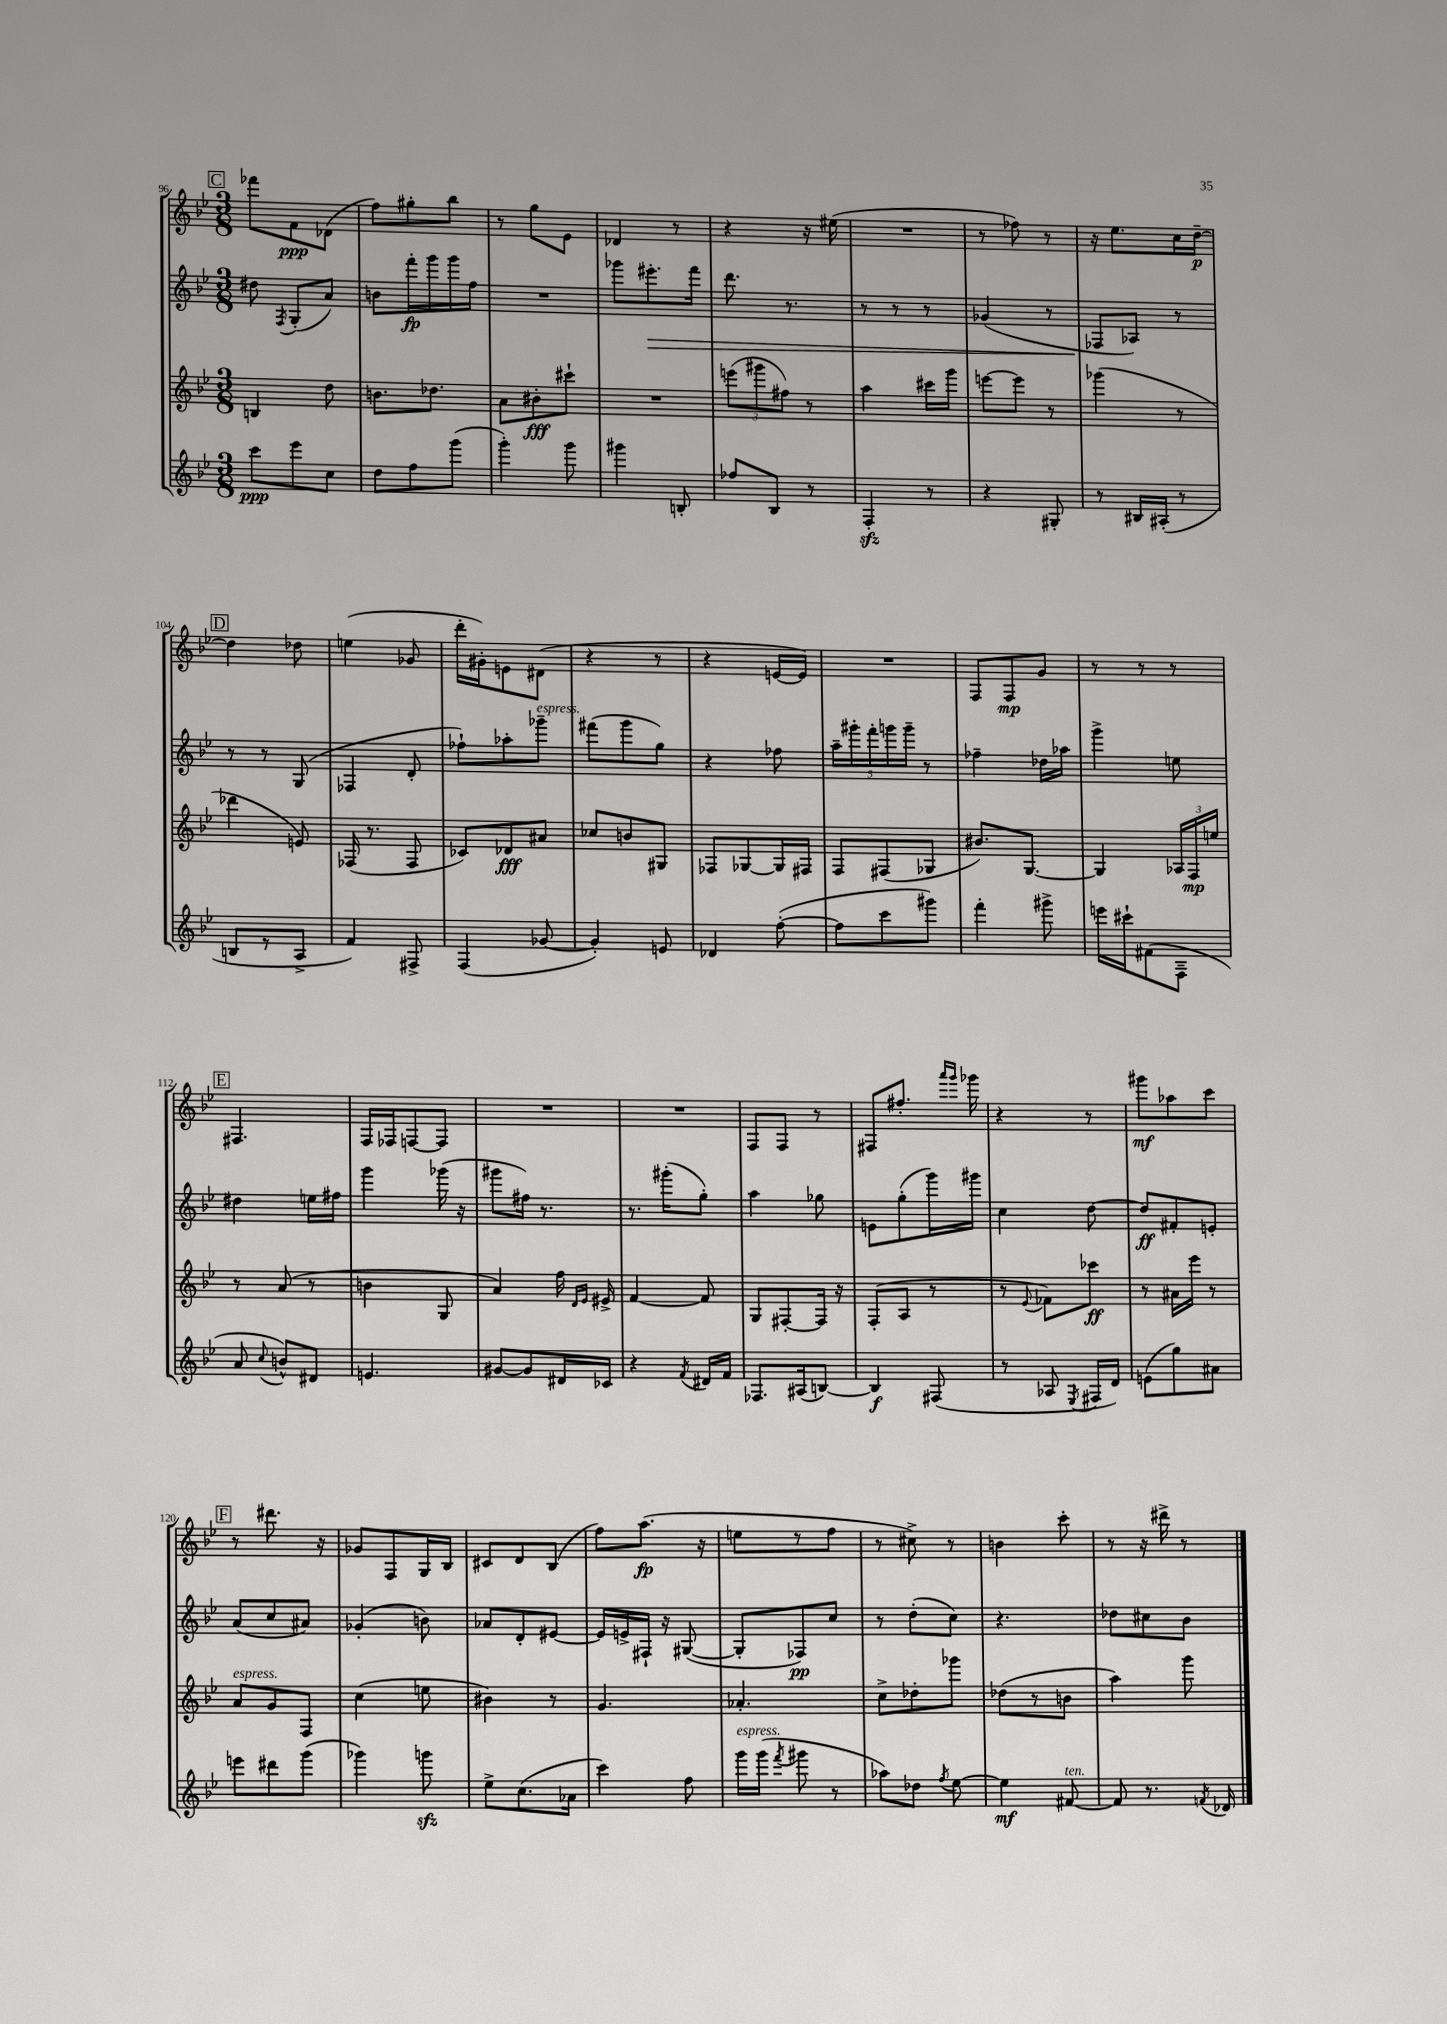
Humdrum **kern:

**kern	**kern	**kern	**kern
*staff4	*staff3	*staff2	*staff1
*clefG2	*clefG2	*clefG2	*clefG2
*k[b-e-]	*k[b-e-]	*k[b-e-]	*k[b-e-]
*M3/8	*M3/8	*M3/8	*M3/8
8ccc	4B	8dd#	8fff-
.	.	8qF	.
8eee-	.	(8G'	8f
8cc	8dd	8a)	(8d-
=	=	=	=
8dd	8.b	8b	8ff)
8ff	.	16fff'	8gg#'
.	8.dd-	16ggg	.
(8ggg	.	16ggg	8bb-
.	.	16ff	.
=	=	=	=
4ggg')	8a	4.r	8r
.	8b#'	.	8gg
8ggg	8ccc#`	.	8e-
=	=	=	=
4ggg#	4.r	8ggg-	4d-
.	.	8.eee#'	.
8B'	.	.	8r
.	.	16fff	.
=	=	=	=
8ff-	(12eee	8.ddd	4r
.	12ggg#	.	.
8B-	.	.	.
.	12ff#)	.	.
.	.	8.r	.
8r	8r	.	16r
.	.	.	(16ee#
=	=	=	=
4F'	4aa	8r	4.r
.	.	8r	.
8r	16ccc#	8r	.
.	16ggg	.	.
=	=	=	=
4r	[8eee	(4g-	8r
.	8eee]	.	8ff-)
8G#'	8r	8r	8r
=	=	=	=
8r	(4ggg-	8F-	16r
.	.	.	8.ee-
16B#	.	8A-)	.
(16A#'	.	.	.
8r	8r	8r	16cc
.	.	.	[16dd~
=	=	=	=
8B	4ddd-	8r	4dd]
8r	.	8r	.
8A^	8e)	(8G	8dd-
=	=	=	=
4f)	(16F-	4F-	(4ee
.	8.r	.	.
8F#^	8F-	8d'	8g-
=	=	=	=
(4F	8c-)	8ff-`)	16ddd'
.	.	.	16g#')
.	8d-	8aa-'	8e
[8g-	8a#	8ggg-~	(8d#
=	=	=	=
4g-'])	8cc-	(8fff#	4r
.	8b	8ggg	.
8e	8G#	8gg)	8r
=	=	=	=
4d-	8F-	4r	4r
.	[8G-	.	.
([8ff'	16G-]	8ff-	[16e
.	16F#	.	16e])
=	=	=	=
8ff]	8F	20aa~	4.r
.	.	20ggg#'	.
.	.	20fff'	.
8ccc	(8F#	.	.
.	.	20ggg	.
.	.	20ggg~	.
8ggg#)	8G-	8r	.
=	=	=	=
4fff'	8.b#)	4ff-~	8F
.	.	.	8F
.	[8.G	.	.
8ggg#^	.	16dd-	8g
.	.	16aa-	.
=	=	=	=
16eee	4G]	4ggg^	8r
16ccc#`	.	.	.
(8f#	.	.	8r
8F~	24A-	8ee	8r
.	24F	.	.
.	24ee	.	.
=	=	=	=
8a	8r	4dd#	4.F#
8qqcc	.	.	.
8b^^)	(8a	.	.
8d#	8r	16ee	.
.	.	16ff#	.
=	=	=	=
4.e	4b	4ggg	16F
.	.	.	16F-
.	.	.	[8F
.	8G	(16ggg-	8F]
.	.	16r	.
=	=	=	=
[8g#	4a)	8ggg#	4.r
8g#]	.	16ff#)	.
.	.	8.r	.
16d#	16ff	.	.
.	16qqd	.	.
.	16qqe-	.	.
16c-	16e#^	.	.
=	=	=	=
4r	[4f	8.r	4.r
.	.	(16ggg#'	.
8qf	.	.	.
16d#	8f]	8gg')	.
16f	.	.	.
=	=	=	=
8.F-	8G	4aa	8F
.	[8F#'	.	8F
(16A#	.	.	.
[8B)	16F#]	8gg-	8r
.	16r	.	.
=	=	=	=
4B]	(8F'	8e	8F#
.	8A	(8gg'	8.ff#'
(8F#	8r	16ggg)	.
.	.	.	16qqaaa
.	.	.	16qqggg
.	.	16ggg#	16ggg-
=	=	=	=
8r	8r	4cc	4r
.	8qqe-	.	.
8A-	8f-)	.	.
8qE-	.	.	.
16F#	8ccc-	[8dd	8r
16d)	.	.	.
=	=	=	=
(8e	8r	8dd]	8ggg#
8gg)	16a#	8f#'	8aa-
.	16eee-	.	.
8a#	8r	8e'	8ccc
=	=	=	=
8eee	8a	(8a	8r
8ddd#	8g	8cc	8.ddd#
(8ggg	8F	8a#)	.
.	.	.	16r
=	=	=	=
4ggg-)	(4cc	(4g-'	8g-
.	.	.	8F
8ggg	8ee	8b)	16G
.	.	.	16B-
=	=	=	=
8ee-^	4b#)	8a-	8c#
(8.cc	.	8d'	8d
.	8r	[8e#	(8B-
16a-	.	.	.
=	=	=	=
4ccc)	4.g	16e#]	8ff)
.	.	16e^	.
.	.	16F#`	(8.aa
.	.	16r	.
8ff	.	([8G#	.
.	.	.	16r
=	=	=	=
16ggg	4.a-'	8G#']	8ee
(16ggg	.	.	.
8qfff	.	.	.
8ggg#	.	8F-)	8r
8r	.	8cc	8ff
=	=	=	=
8aa-)	8cc^	8r	8r
8dd-	8dd-'	(8dd'	8cc#^)
8qff	.	.	.
[8ee-	8ggg-	8cc)	8r
=	=	=	=
4ee-]	(8dd-	4.r	4b
.	8r	.	.
[8f#	8b	.	8ccc'
=	=	=	=
8f#]	4aa)	8dd-	8r
8.r	.	8cc#	16r
.	.	.	16ddd#^
.	8ggg	8b-	8r
8qf	.	.	.
16d-	.	.	.
==	==	==	==
*-	*-	*-	*-
